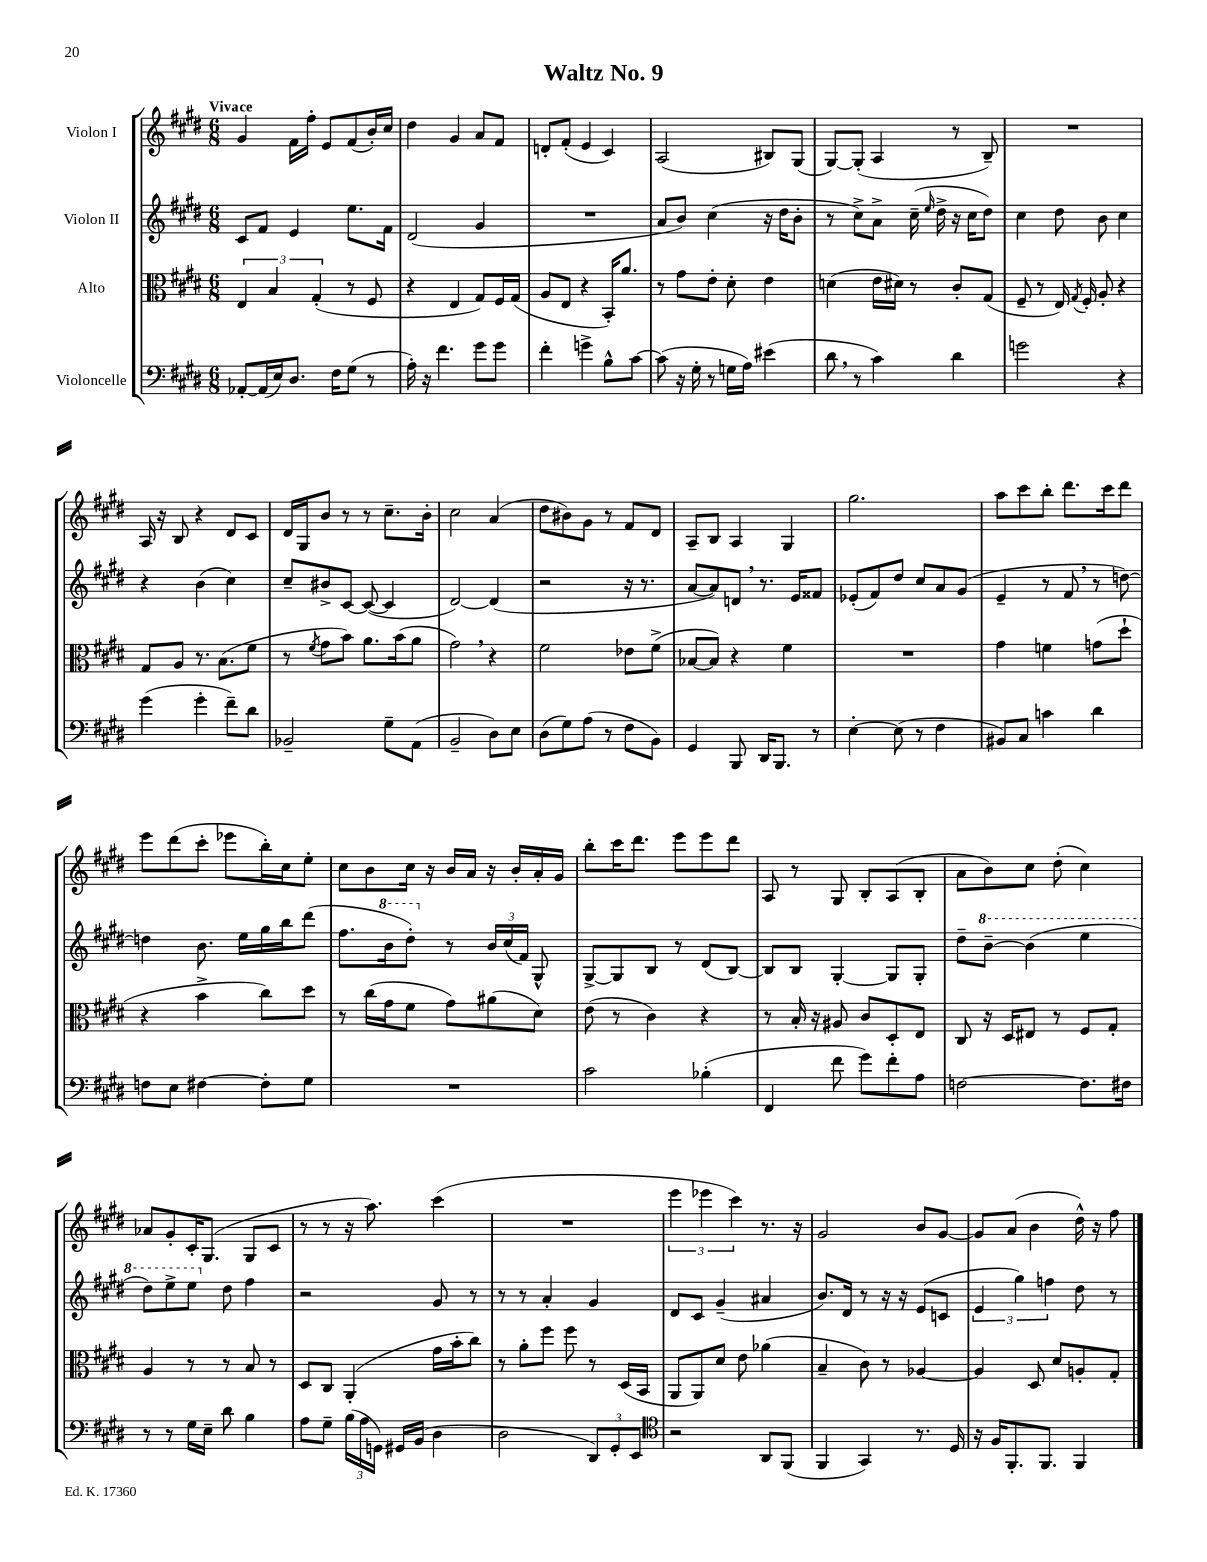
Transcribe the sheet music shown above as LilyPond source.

\header { title = "Waltz No. 9" }
<<
\new StaffGroup <<
\new Staff = "s0" \with { instrumentName = "Violon I" } {
    \clef treble \key e \major \numericTimeSignature \time 6/8 \tempo "Vivace"
    \autoBeamOff gis'4 fis'16[ fis''16]-. e'8[ fis'8( b'16-.) cis''16] |
    dis''4 gis'4 a'8[ fis'8] |
    d'8[-. fis'8]-.( e'4 cis'4) |
    a2( bis8[) gis8]( |
    gis8[~) gis8]-.( a4 r8 b8--) |
    R2. |
    a16 r16 b8 r4 dis'8[ cis'8] |
    dis'16[ gis16 b'8] r8 r8 cis''8.[-- b'16]-. |
    cis''2 a'4( |
    dis''8[ bis'8) gis'8] r8 fis'8[ dis'8] |
    a8[-- b8] a4 gis4 |
    gis''2. |
    a''8[ cis'''8 b''8]-. dis'''8.[ cis'''16 dis'''8] |
    e'''8[ dis'''8( cis'''8]-. ees'''8[ b''16-.) cis''16 e''8]-. |
    cis''8[ b'8 cis''16] r16 b'16[ a'16] r16 b'16[-. a'16-. gis'16] |
    b''8[-. cis'''16 dis'''8.] e'''8[ e'''8 dis'''8] |
    a8 r8 gis8 b8[-. a8( b8]-. |
    a'8[ b'8) cis''8] dis''8-.( cis''4) |
    aes'8[ gis'8-. cis'16-. gis8.]( gis8[ cis'8] |
    r8 r8 r16 a''8.) cis'''4( |
    R2. |
    \tuplet 3/2 { e'''4 ees'''4 cis'''4) } r8. r16 |
    gis'2 b'8[ gis'8]~ |
    gis'8[ a'8]( b'4 dis''16-^) r16 fis''8 \bar "|." |
}
\new Staff = "s1" \with { instrumentName = "Violon II" } {
    \clef treble \key e \major \numericTimeSignature \time 6/8
    \autoBeamOff cis'8[ fis'8] e'4 e''8.[ fis'16] |
    dis'2( gis'4 |
    R2. |
    a'8[ b'8]) cis''4( r16 dis''16[ b'8]-. |
    r8 cis''8[->) a'8]-> cis''16--( \grace { e''16 } dis''16-> r16 cis''16[ dis''8]) |
    cis''4 dis''8 b'8 cis''4 |
    r4 b'4( cis''4) |
    cis''8[-- bis'8-> cis'8]~ cis'8~( cis'4 |
    dis'2~) dis'4( |
    r2 r16 r8. |
    a'8[~ a'8) d'8] \breathe r8. e'16[ fisis'8] |
    ees'8[-.( fis'8) dis''8] cis''8[ a'8 gis'8]( |
    e'4-- r8 fis'8 \breathe r8 d''8~) |
    d''4 b'8. e''16[ gis''16 b''16 dis'''8]( |
    fis''8.[ \ottava #1 b''16 dis'''8]-.) \ottava #0 r8 \tuplet 3/2 { b'16[ cis''16( fis'16]) } gis8-^ |
    gis8[~-> gis8 b8] r8 dis'8[( b8]~) |
    b8[ b8] gis4~-. gis8[ gis8]-. |
    dis''8[-- \ottava #1 b''8]~-- b''4( e'''4 |
    dis'''8[) e'''8-> e'''8] \ottava #0 dis''8 fis''4 |
    r2 gis'8 r8 |
    r8 r8 a'4-. gis'4 |
    dis'8[ cis'8] gis'4--( ais'4 |
    b'8.[) dis'16] r8 r16 r16 e'8[( c'8] |
    \tuplet 3/2 { e'4 gis''4) f''4 } dis''8 r8 \bar "|." |
}
\new Staff = "s2" \with { instrumentName = "Alto" } {
    \clef alto \key e \major \numericTimeSignature \time 6/8
    \autoBeamOff \tuplet 3/2 { e4 b4 gis4-.( } r8 fis8 |
    r4 e4 gis8[) fis16 gis16]( |
    a8[ e8] r4 b,16[-.) a'8.] |
    r8 gis'8[ e'8]-. dis'8-. e'4 |
    d'4( e'16[ dis'16]) r8 cis'8[-. gis8]( |
    fis8-- r8 e16) \acciaccatura { gis8 } fis16-. a8-. r4 |
    gis8[ a8] r8. b8.[( fis'8] |
    r8 \acciaccatura { fis'8 } gis'8[ b'8]) a'8.[ b'16( a'8] |
    gis'2) \breathe r4 |
    fis'2 ees'8[ fis'8]->( |
    bes8[~ bes8]) r4 fis'4 |
    R2. |
    gis'4 f'4 g'8[( dis''8]-! |
    r4 b'4-> cis''8[) dis''8] |
    r8 cis''16[( gis'16 fis'8] gis'8[) ais'8( dis'8]) |
    e'8( r8 cis'4) r4 |
    r8 b16-. r16 ais8 cis'8[ dis8-. e8] |
    cis8 r16 dis16[ eis8] r8 fis8[ gis8]-. |
    a4 r8 r8 b8 r8 |
    dis8[ cis8] a,4-.( gis'16[ b'16-. cis''8]) |
    r8 a'8[-. fis''8] fis''8 r8 dis16[( b,16] |
    a,8[ a,8) dis'8] e'8 aes'4( |
    b4-- cis'8) r8 aes4~ |
    aes4 dis8 dis'8[ a8-. gis8]-. \bar "|." |
}
\new Staff = "s3" \with { instrumentName = "Violoncelle" } {
    \clef bass \key e \major \numericTimeSignature \time 6/8
    \autoBeamOff aes,8[~-. aes,16( e16) dis8.] fis16[ gis8]( r8 |
    a16-.) r16 fis'4. gis'8[ gis'8] |
    fis'4-. g'4-> b8[-^ cis'8]~ |
    cis'8( r16 gis16-. r8 g16[ a16]) eis'4( |
    dis'8 \breathe r8 cis'4) dis'4 |
    g'2 r4 |
    gis'4( gis'4-. fis'8[--) dis'8] |
    bes,2-- gis8[-- a,8]( |
    b,2-- dis8[) e8] |
    dis8[( gis8) a8]( r8 fis8[ b,8]) |
    gis,4 b,,8 dis,16[ b,,8.] r8 |
    e4~-. e8( r8 fis4 |
    bis,8[) cis8] c'4 dis'4 |
    f8[ e8] fis4~ fis8[-. gis8] |
    R2. |
    cis'2 bes4-.( |
    fis,4 fis'8 gis'8[) fis'8-. a8] |
    f2~ f8.[ fis16] |
    r8 r8 gis16[ e16]-- dis'8 b4 |
    a8[ gis8]-- \tuplet 3/2 { b16[( a16 g,16]) } gis,16[ b,16]( dis4 |
    dis2 \tuplet 3/2 { dis,8[) gis,8-. e,8] } |
    \clef tenor r2 a,8[ fis,8]( |
    fis,4 gis,4) r8. dis16 |
    r16 fis16[ fis,8.-. fis,8.] fis,4 \bar "|." |
}
>>
>>
\layout { \context { \Score \remove "Bar_number_engraver" } }
